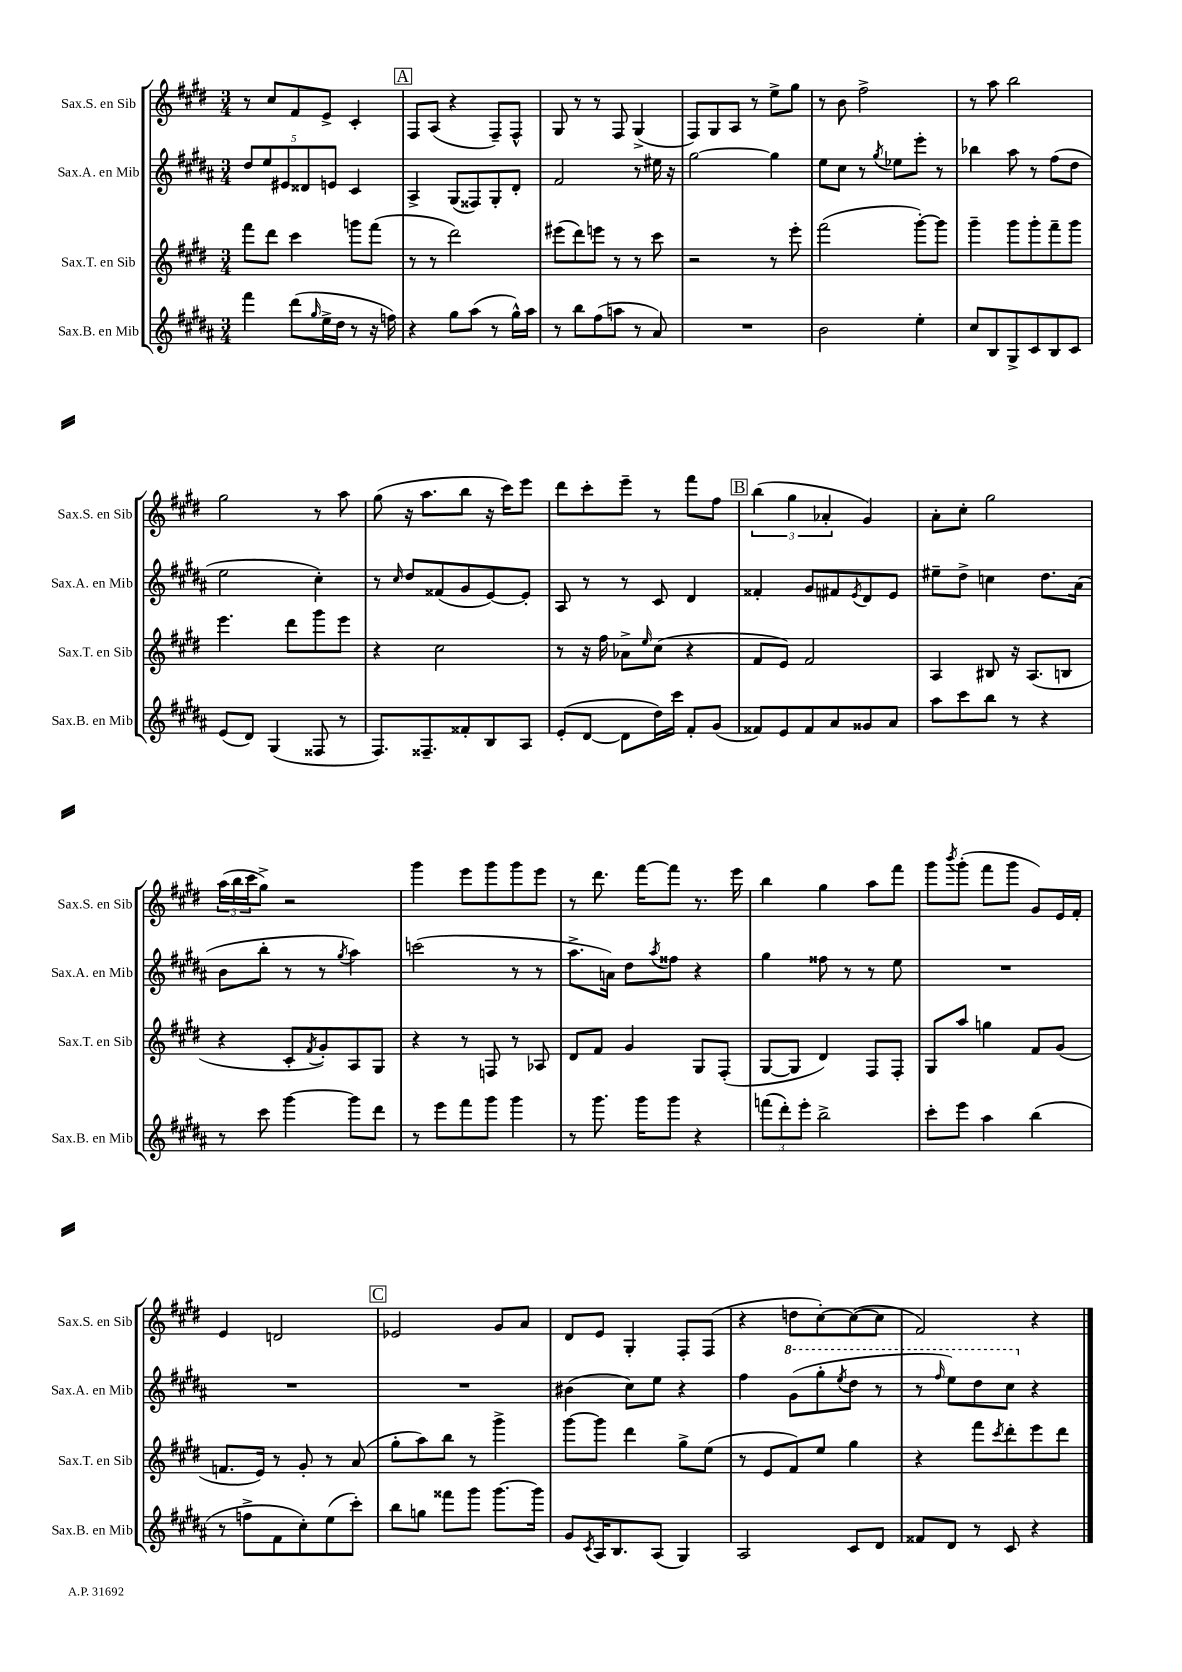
<<
\new StaffGroup <<
\new Staff = "s0" \with { instrumentName = "Sax.S. en Sib" shortInstrumentName = "Sax.S. en Sib" } {
    \clef treble \key e \major \numericTimeSignature \time 3/4
    r8 cis''8 fis'8 e'8-> cis'4-. |
    \mark \markup { \box "A" } fis8 a8( r4 fis8--) fis8-^ |
    gis8 r8 r8 fis8 gis4->( |
    fis8) gis8 a8 r8 e''8-> gis''8 |
    r8 b'8 fis''2-> |
    r8 a''8 b''2 |
    gis''2 r8 a''8 |
    gis''8( r16 a''8. b''8 r16 cis'''16) e'''8 |
    dis'''8 cis'''8-. e'''8-- r8 fis'''8 fis''8 |
    \mark \markup { \box "B" } \tuplet 3/2 { b''4( gis''4 aes'4-. } gis'4) |
    a'8-. cis''8-. gis''2 |
    \tuplet 3/2 { a''16( b''16 cis'''16 } gis''8->) r2 |
    gis'''4 e'''8 gis'''8 gis'''8 e'''8 |
    r8 dis'''8. fis'''16~ fis'''8 r8. e'''16 |
    b''4 gis''4 a''8 fis'''8 |
    gis'''8 \acciaccatura { b'''8 } gis'''8-.( fis'''8 gis'''8 gis'8) e'16 fis'16-. |
    e'4 d'2 |
    \mark \markup { \box "C" } ees'2 gis'8 a'8 |
    dis'8 e'8 gis4-. fis8-. fis8( |
    r4 d''8 cis''8~-.) cis''8~( cis''8 |
    fis'2) r4 \bar "|." |
}
\new Staff = "s1" \with { instrumentName = "Sax.A. en Mib" shortInstrumentName = "Sax.A. en Mib" } {
    \clef treble \key b \major \numericTimeSignature \time 3/4
    \tuplet 5/4 { dis''8 e''8 eis'8 disis'8 e'8 } cis'4 |
    \mark \markup { \box "A" } ais4-> gis8( fisis8) gis8-. dis'8-. |
    fis'2 r8 eis''16 r16 |
    gis''2~ gis''4 |
    e''8 cis''8 r8 \acciaccatura { gis''8 } ees''8 e'''8-. r8 |
    bes''4 ais''8 r8 fis''8( dis''8 |
    e''2 cis''4-.) |
    r8 \grace { cis''16 } dis''8 fisis'8( gis'8 e'8~) e'8-. |
    ais8 r8 r8 cis'8 dis'4 |
    \mark \markup { \box "B" } fisis'4-. gis'8 fis'8 \acciaccatura { e'8 } dis'8 e'8 |
    eis''8-- dis''8-> c''4 dis''8. ais'16( |
    b'8 b''8-. r8 r8 \acciaccatura { gis''8 } ais''4) |
    c'''2( r8 r8 |
    ais''8.-> a'16) dis''8 \acciaccatura { ais''8 } fisis''8 r4 |
    gis''4 fisis''8 r8 r8 e''8 |
    R2. |
    R2. |
    \mark \markup { \box "C" } R2. |
    bis'4( cis''8) e''8 r4 |
    fis''4 \ottava #1 gis''8( gis'''8-. \acciaccatura { e'''8 } dis'''8 r8 |
    r8 \grace { fis'''16 } e'''8) dis'''8 cis'''8 \ottava #0 r4 \bar "|." |
}
\new Staff = "s2" \with { instrumentName = "Sax.T. en Sib" shortInstrumentName = "Sax.T. en Sib" } {
    \clef treble \key e \major \numericTimeSignature \time 3/4
    fis'''8 dis'''8 cis'''4 g'''8 fis'''8( |
    \mark \markup { \box "A" } r8 r8 dis'''2) |
    eis'''8( dis'''8) e'''8 r8 r8 cis'''8 |
    r2 r8 e'''8-. |
    fis'''2( gis'''8~-.) gis'''8 |
    gis'''4-- gis'''8 gis'''8-. fis'''8-- gis'''8 |
    e'''4. dis'''8 gis'''8 e'''8 |
    r4 cis''2 |
    r8 r16 fis''16 aes'8-> \grace { e''16 } cis''8( r4 |
    \mark \markup { \box "B" } fis'8 e'8) fis'2 |
    a4 bis8 r16 a8.( b8 |
    r4 cis'8-. \acciaccatura { fis'8 } gis'8-.) a8 gis8 |
    r4 r8 f8 r8 aes8 |
    dis'8 fis'8 gis'4 gis8 fis8-.( |
    gis8~ gis8 dis'4) fis8 fis8-. |
    gis8 a''8 g''4 fis'8 gis'8( |
    f'8. e'16) r8 gis'8-. r8 a'8( |
    \mark \markup { \box "C" } gis''8-. a''8) b''8 r8 gis'''4-> |
    gis'''8~ gis'''8 dis'''4 gis''8-> e''8( |
    r8 e'8 fis'8) e''8 gis''4 |
    r4 fis'''8 \acciaccatura { cis'''8 } dis'''8-. e'''8 dis'''8 \bar "|." |
}
\new Staff = "s3" \with { instrumentName = "Sax.B. en Mib" shortInstrumentName = "Sax.B. en Mib" } {
    \clef treble \key b \major \numericTimeSignature \time 3/4
    fis'''4 dis'''8( \grace { gis''16 } e''16-> dis''16 r8 r16 f''16) |
    \mark \markup { \box "A" } r4 gis''8 ais''8( r8 gis''16-^) ais''16 |
    r8 b''8 fis''8( a''8 r8 ais'8) |
    R2. |
    b'2 e''4-. |
    cis''8 b8 gis8-> cis'8 b8 cis'8 |
    e'8( dis'8) gis4( fisis8 r8 |
    fis8.) fisis8.-- fisis'8-. b8 ais8 |
    e'8-.( dis'8~ dis'8 dis''16) cis'''16 fis'8-. gis'8( |
    \mark \markup { \box "B" } fisis'8) e'8 fisis'8 ais'8 gisis'8 ais'8 |
    ais''8 cis'''8 b''8 r8 r4 |
    r8 cis'''8 gis'''4~ gis'''8 dis'''8 |
    r8 e'''8 fis'''8 gis'''8 gis'''4 |
    r8 gis'''8. gis'''16 gis'''8 r4 |
    \tuplet 3/2 { f'''8( dis'''8-.) e'''8-. } b''2-> |
    cis'''8-. e'''8 ais''4 b''4( |
    r8 f''8-> fis'8 cis''8-.) e''8( cis'''8-.) |
    \mark \markup { \box "C" } b''8 g''8 fisis'''8 gis'''8 gis'''8.~ gis'''16 |
    gis'8 \acciaccatura { cis'8 } ais16 b8. ais8( gis4) |
    ais2 cis'8 dis'8 |
    fisis'8 dis'8 r8 cis'8 r4 \bar "|." |
}
>>
>>
\layout { \context { \Score \remove "Bar_number_engraver" } }
